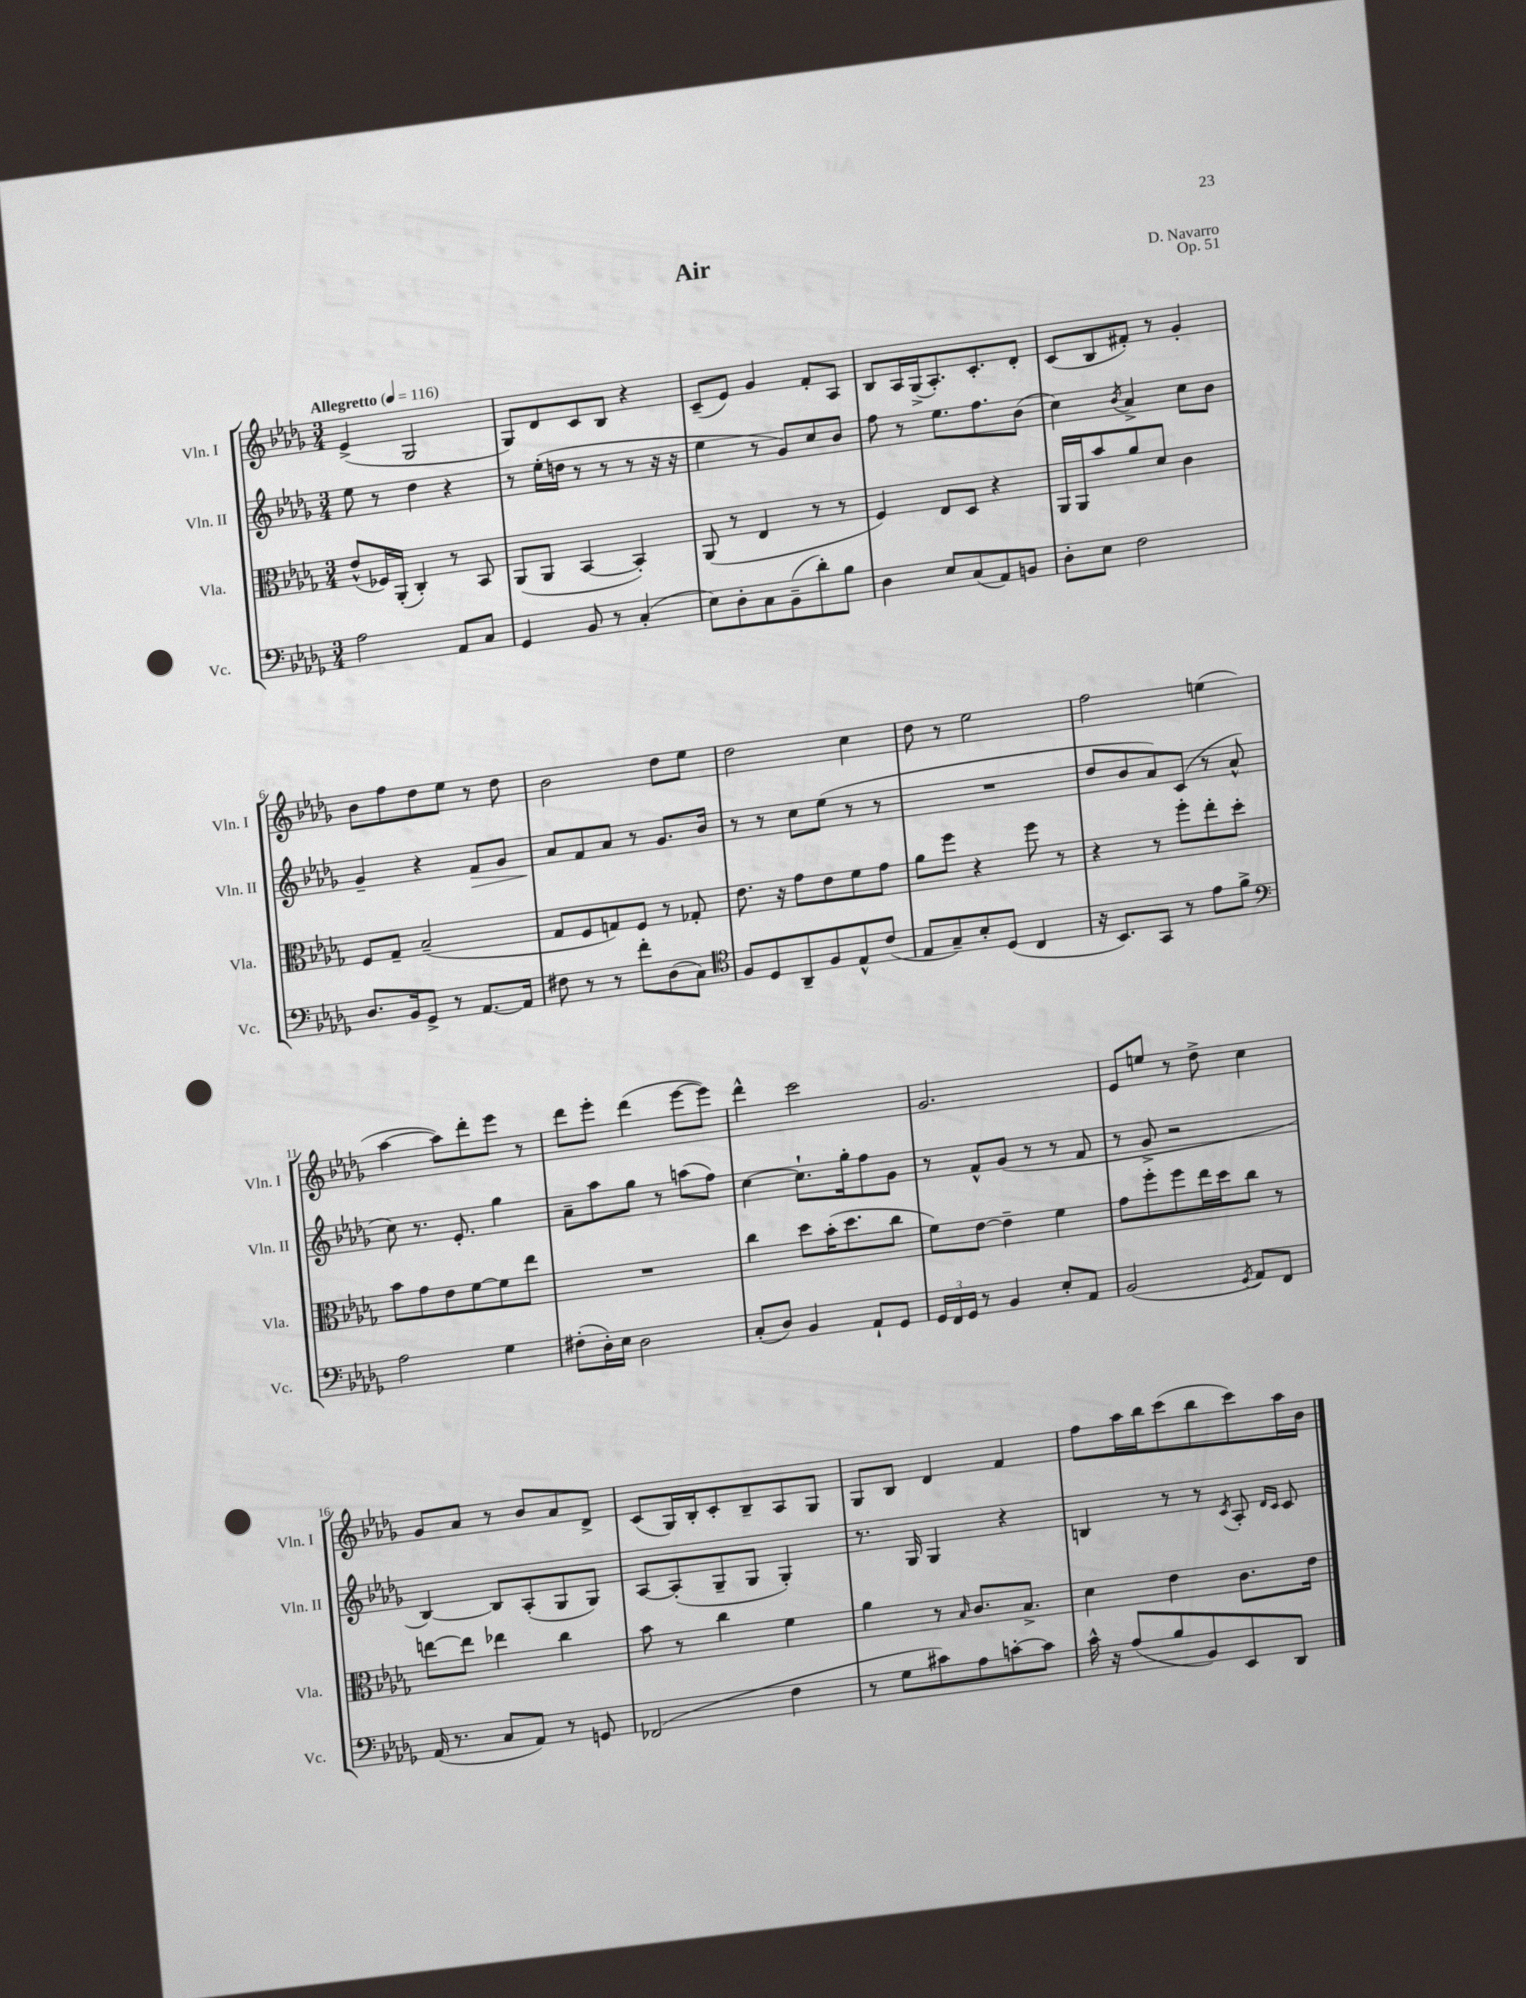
\header { title = "Air" composer = "D. Navarro" opus = "Op. 51" }
<<
\new StaffGroup <<
\new Staff = "s0" \with { instrumentName = "Vln. I" shortInstrumentName = "Vln. I" } {
    \clef treble \key des \major \numericTimeSignature \time 3/4 \tempo "Allegretto" 4 = 116
    \autoBeamOff ees'4->( ges2 |
    ges8[) des'8 c'8 bes8] r4 |
    c'8[--( ees'8]) ges'4 f'8[-. aes8] |
    bes8[ aes16 ges16->( aes8.-.) c'8.-. des'8]-. |
    c'8[( bes8 fis'8]-.) r8 ges'4-. |
    bes'8[ f''8 des''8 ees''8] r8 des''8 |
    bes'2 des''8[ ees''8] |
    des''2 c''4 |
    des''8 r8 ees''2 |
    f''2 e''4( |
    aes''4~ aes''8[) des'''8-. ees'''8] r8 |
    des'''8[ ees'''8]-. des'''4( ees'''8[~ ees'''8]) |
    des'''4-^ c'''2 |
    ges'2. |
    ees'8[ e''8] r8 des''8-> c''4 |
    ges'8[ aes'8] r8 bes'8[ aes'8 des'8]-> |
    c'8[( ges16) bes16-. c'8-. bes8-- aes8 ges8] |
    ges8[ bes8] des'4 f'4 |
    f''8[ aes''16 bes''16 c'''8( bes''8 c'''8) aes''16 bes'16] \bar "|." |
}
\new Staff = "s1" \with { instrumentName = "Vln. II" shortInstrumentName = "Vln. II" } {
    \clef treble \key des \major \numericTimeSignature \time 3/4
    \autoBeamOff ees''8 r8 des''4 r4 |
    r8 ees''16[-.( d''16] r8 r8 r8 r16 r16 |
    ees''4 r8 ges'8[) c''8 bes'8] |
    f''8 r8 ees''8.[ f''8. bes'8]( |
    c''4) \acciaccatura { bes'8 } aes'4-> c''8[ bes'8] |
    ges'4-- r4 f'8[\> ges'8] |
    aes'8[\! f'8 aes'8] r8 ges'8.[ bes'16] |
    r8 r8 c''8[ ees''8]( r8 r8 |
    R2. |
    des''8[ bes'8 aes'8) c'8]( r8 aes'8-^ |
    c''8) r8. ees'8.-. ges''4 |
    aes'8[-- aes''8 ges''8] r8 a''8[( f''8]) |
    c''4~ c''8.[-! ges''16-. f''8 ges'8] |
    r8 f'8[-^ ges'8]( r8 r8 f'8 |
    r8 ges'8-> r2 |
    bes4~) bes8[ aes8-.( ges8 ges8]) |
    aes8[~ aes8-.( ges8-- ges8] ges4-.) |
    r8. ges16 ges4 r4 |
    b4 r8 r8 \acciaccatura { c'8 } aes8-. \grace { des'16[ c'16] } c'8 \bar "|." |
}
\new Staff = "s2" \with { instrumentName = "Vla." shortInstrumentName = "Vla." } {
    \clef alto \key des \major \numericTimeSignature \time 3/4
    \autoBeamOff ees'8[-^( fes16) aes,16]-.( c4-.) r8 bes,8 |
    aes,8[( aes,8] bes,4~ bes,4-.) |
    aes,8( r8 ees4 r8 r8 |
    f4) ees8[ des8] r4 |
    aes,16[ aes,16 bes'8 aes'8 des'8] c'4 |
    f8[ ges8]-- bes2--( |
    ges8[ f8 g8) f8] r8 ges8-. |
    ees'8. r16 ges'8[ ees'8 f'8 ges'8] |
    aes'8[ f''8] r4 f''8 r8 |
    r4 r8 f''8[-. ees''8-. des''8]-. |
    bes'8[ ges'8 ees'8 f'8~ f'8 ees''8] |
    R2. |
    c''4 des''8[ bes'16-.( des''8. c''8] |
    f'8[) ees'8]~ ees'4-- f'4 |
    ges'8[ f''8-. f''8 ees''16 des''16 c''8] r8 |
    e''8[~ e''8] ees''4 c''4 |
    bes'8 r8 c''4 f'4 |
    aes'4 r8 \grace { bes16 } c'8.[ bes8.]-> |
    des'4 ees'4 c'8.[ ees'16] \bar "|." |
}
\new Staff = "s3" \with { instrumentName = "Vc." shortInstrumentName = "Vc." } {
    \clef bass \key des \major \numericTimeSignature \time 3/4
    \autoBeamOff aes2 aes,8[ c8] |
    ges,4 bes,8 r8 c4-.( |
    ees8[) des8-. c8 bes,8--( des'8-.) bes8] |
    des4 ees8[ c8( aes,8) b,8] |
    des8[-. ees8] f2 |
    des8.[ bes,16 ges,8]-> r8 aes,8.[~ aes,16] |
    fis8 r8 r8 f'8[-. des8( c8]) |
    \clef tenor f8[ des8 aes,8-- f8 ees8-^ c'8]( |
    ees8[ ges8--) bes8-. des8]( c4 |
    r16 bes,8.[) ges,8] r8 ees'8[ f'8]-> |
    \clef bass aes2 ges4 |
    fis8[-.( des16-.) ees16] des2 |
    c8[-.( des8]) bes,4 aes,8[-! ges,8] |
    \tuplet 3/2 { ges,16[ f,16 ges,16] } r8 bes,4 ees8[-. aes,8] |
    bes,2( \acciaccatura { ges,8 } aes,8[) f,8] |
    aes,16( r8. c8[ aes,8]) r8 g,8 |
    fes,2( f4 |
    r8 ges8[ cis'8) aes8 c'8~-. c'8] |
    c'16-^ r16 aes8[( bes8 bes,8) ees,8 des,8] \bar "|." |
}
>>
>>
